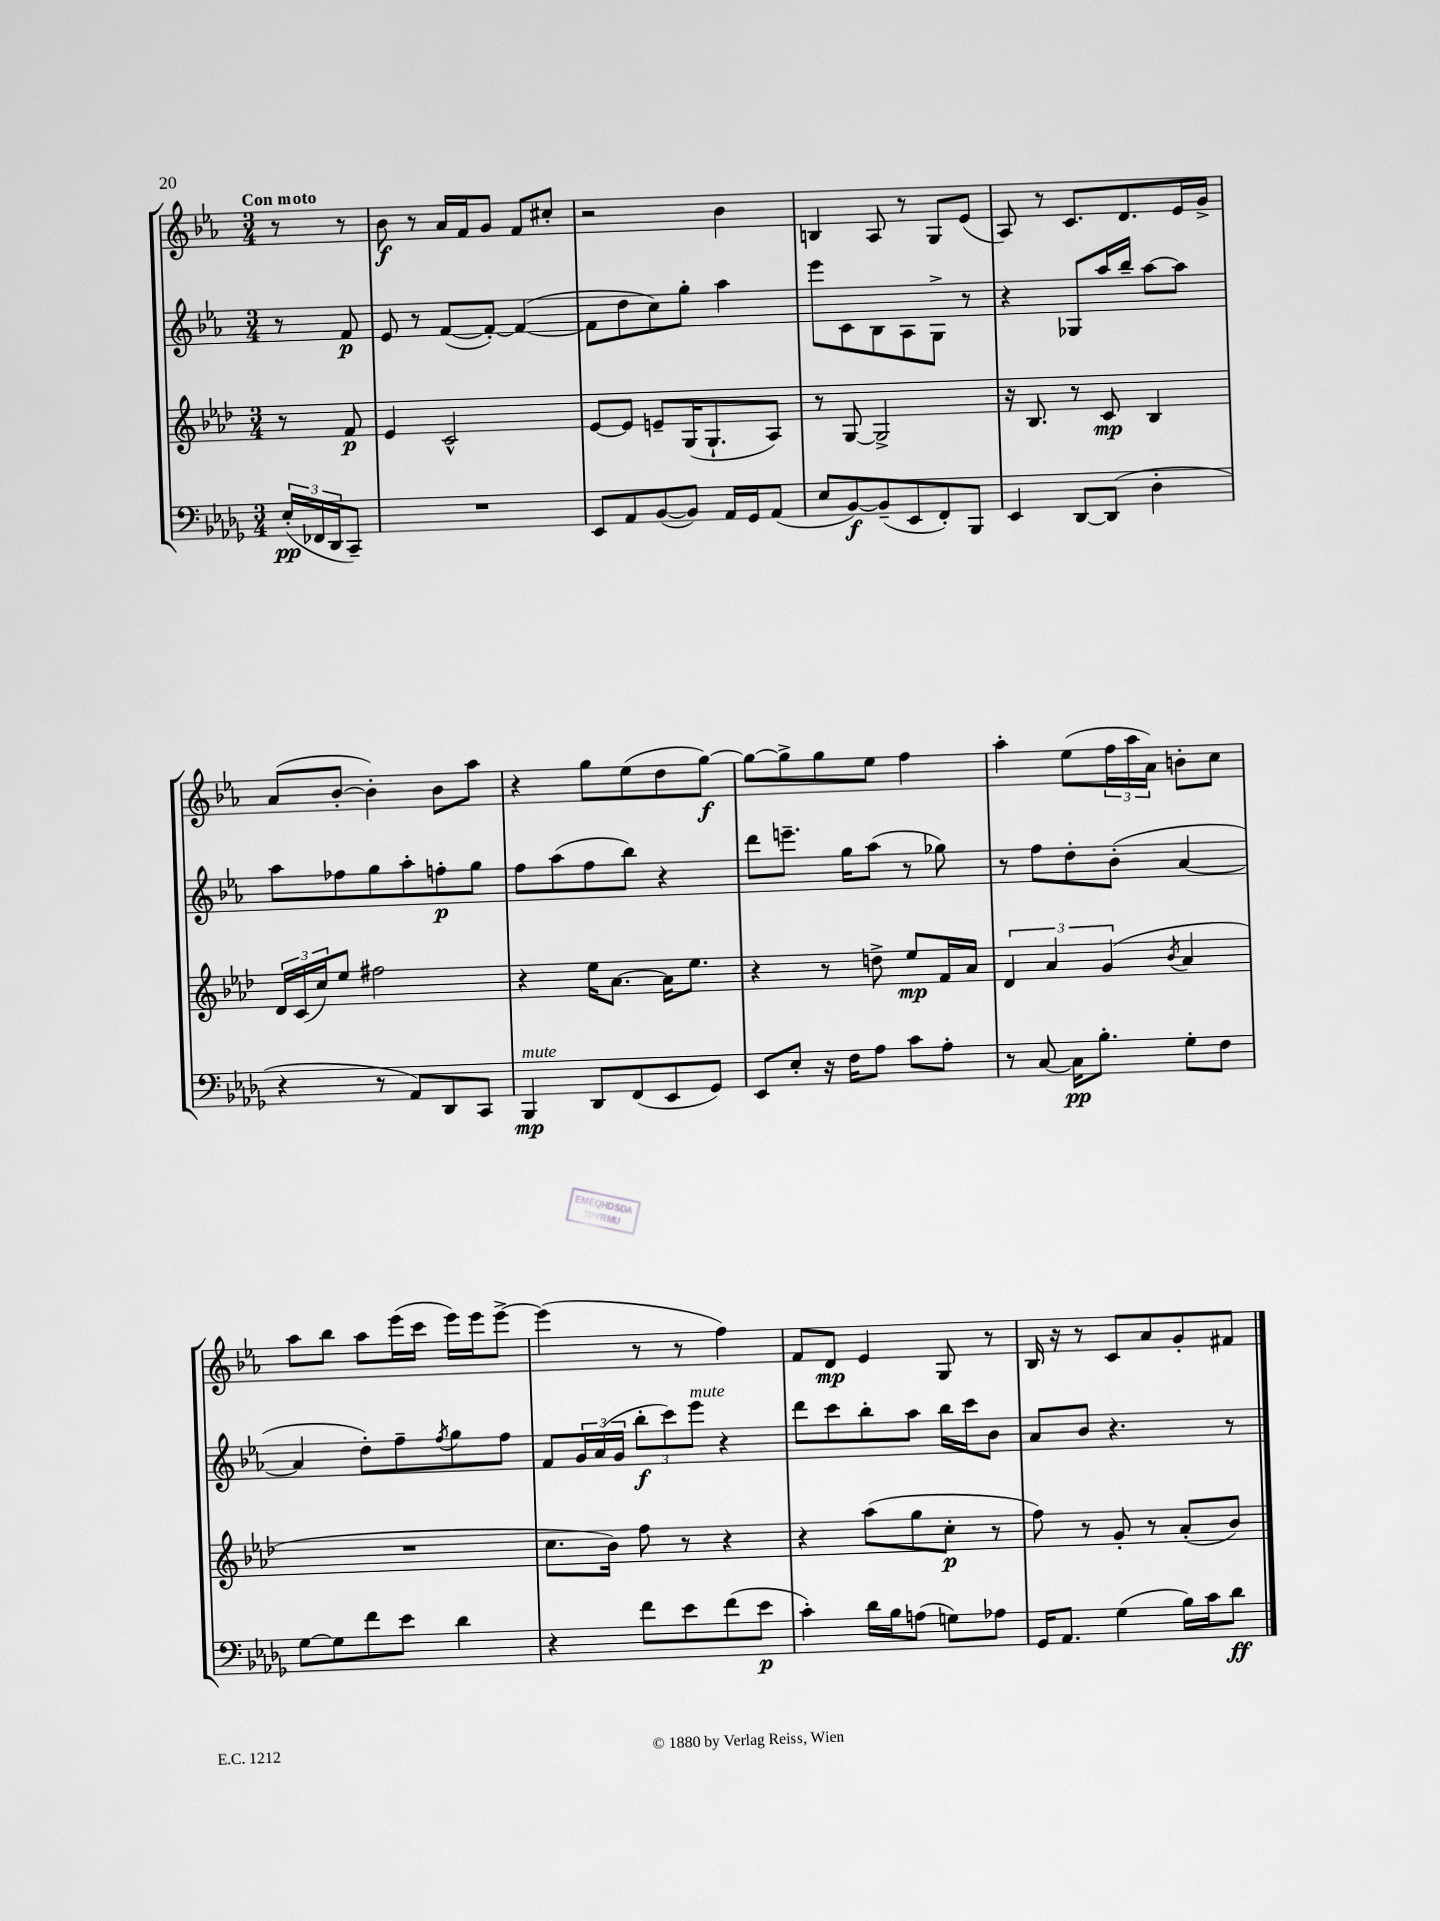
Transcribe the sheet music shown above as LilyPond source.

<<
\new StaffGroup <<
\new Staff = "s0" {
    \clef treble \key ees \major \numericTimeSignature \time 3/4 \partial 4 \tempo "Con moto"
    r8 r8 |
    bes'8\f r8 aes'16 f'16 g'8 f'8 cis''8-. |
    r2 bes'4 |
    b4 aes8 r8 g8 ees'8( |
    aes8) r8 c'8. d'8. ees'16 g'16-> |
    aes'8( bes'8~-. bes'4-.) bes'8 aes''8 |
    r4 g''8 ees''8( d''8 g''8~\f) |
    g''8~ g''8-> g''8 ees''8 f''4 |
    aes''4-. ees''8( \tuplet 3/2 { f''16 aes''16 aes'16) } b'8-. c''8 |
    aes''8 bes''8 aes''8 ees'''16( c'''16 ees'''16) ees'''16 ees'''8~-> |
    ees'''4( r8 r8 f''4) |
    f'8 d'8\mp ees'4 g8 r8 |
    bes16 r16 r8 c'8 aes'8 g'8-. fis'8 \bar "|." |
}
\new Staff = "s1" {
    \clef treble \key ees \major \numericTimeSignature \time 3/4 \partial 4
    r8 f'8\p |
    ees'8 r8 f'8~( f'8~-.) f'4~( |
    f'8 d''8 c''8) g''8-. aes''4 |
    ees'''8 c'8 bes8 aes8 g8-> r8 |
    r4 ges8 aes''16 bes''16-- aes''8~ aes''8 |
    aes''8 fes''8 g''8 aes''8-. f''8-.\p g''8 |
    f''8 aes''8( f''8 bes''8) r4 |
    d'''8 e'''8.-- g''16 aes''8( r8 ges''8) |
    r8 f''8 d''8-. bes'8-.( aes'4~ |
    aes'4 d''8-.) f''8-- \acciaccatura { f''8 } g''8 f''8 |
    f'8 \tuplet 3/2 { g'16 aes'16( g'16 } \tuplet 3/2 { bes''8-.\f c'''8) ees'''8^\markup { \italic "mute" } } r4 |
    d'''8 c'''8 bes''8-. aes''8 bes''16 c'''16 bes'8 |
    aes'8 bes'8 r4. r8 \bar "|." |
}
\new Staff = "s2" {
    \clef treble \key aes \major \numericTimeSignature \time 3/4 \partial 4
    r8 f'8\p |
    ees'4 c'2-^ |
    ees'8~ ees'8 e'8-- g16( g8.-! aes8) |
    r8 g8~ g2-> |
    r16 bes8. r8 c'8\mp bes4 |
    \tuplet 3/2 { des'16 c'16( c''16) } ees''8 fis''2 |
    r4 ees''16 aes'8.~ aes'16 ees''8. |
    r4 r8 d''8-> ees''8\mp f'16 aes'16 |
    \tuplet 3/2 { des'4 aes'4 g'4( } \acciaccatura { bes'8 } aes'4 |
    R2. |
    c''8. bes'16) f''8 r8 r4 |
    r4 aes''8( g''8 c''8-.\p r8 |
    f''8) r8 g'8-. r8 aes'8-.( bes'8) \bar "|." |
}
\new Staff = "s3" {
    \clef bass \key des \major \numericTimeSignature \time 3/4 \partial 4
    \tuplet 3/2 { ees16-.\pp( fes,16 des,16 } c,8--) |
    R2. |
    ees,8 aes,8 bes,8~( bes,8) aes,16 ges,16 aes,8( |
    ees8 bes,8~\f) bes,8--( ees,8 f,8-.) bes,,8 |
    ees,4 des,8~ des,8( des4-. |
    r4 r8 aes,8) des,8 c,8 |
    bes,,4\mp^\markup { \italic "mute" } des,8 f,8( ees,8 ges,8) |
    ees,8 ees8-. r16 f16 aes8 c'8 aes8-. |
    r8 c8~ c16\pp bes8.-. ges8-. f8 |
    ges8~ ges8 f'8 ees'8 des'4 |
    r4 f'8 ees'8 f'8( ees'8\p |
    c'4-.) des'16 bes16 a8( g8) aes8 |
    ges,16 aes,8. ges4( bes16) c'16 des'8\ff \bar "|." |
}
>>
>>
\layout { \context { \Score \remove "Bar_number_engraver" } }
